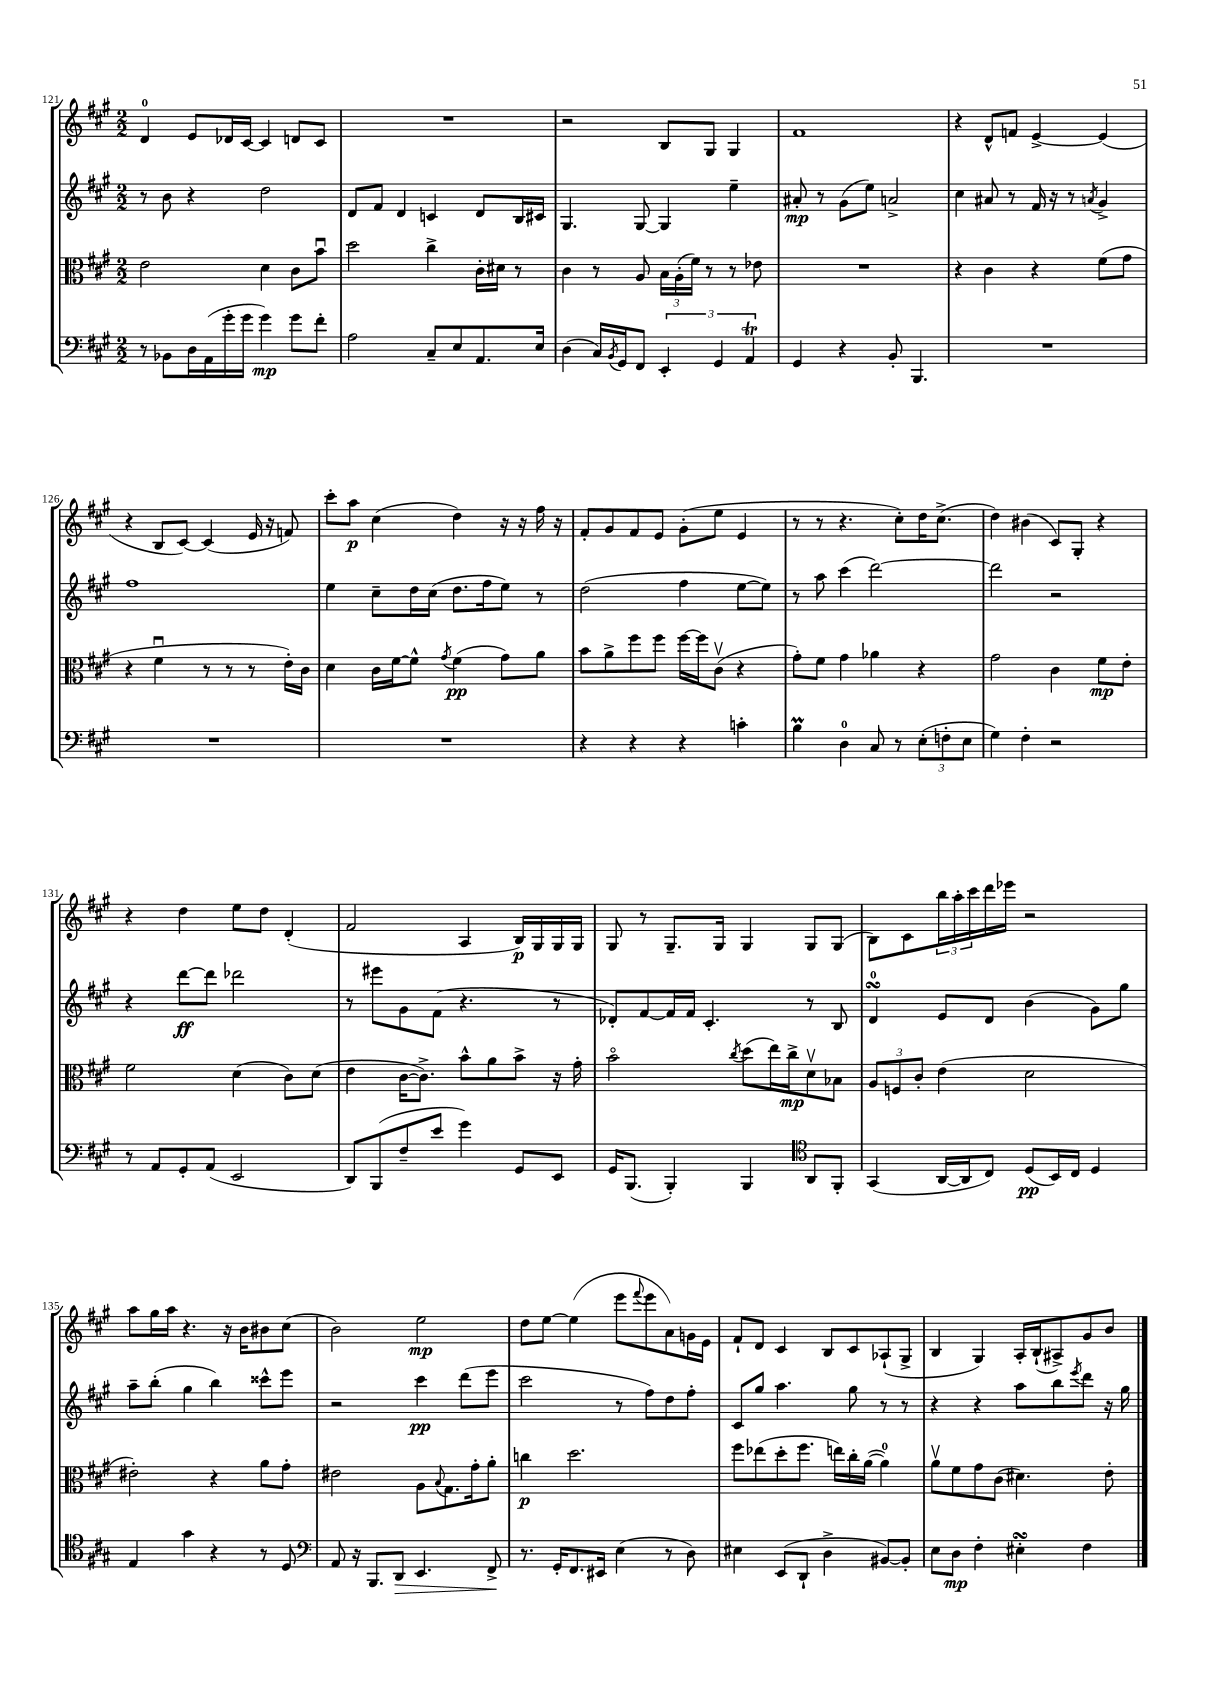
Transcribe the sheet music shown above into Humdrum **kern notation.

**kern	**kern	**kern	**kern
*staff4	*staff3	*staff2	*staff1
*clefF4	*clefC3	*clefG2	*clefG2
*k[f#c#g#]	*k[f#c#g#]	*k[f#c#g#]	*k[f#c#g#]
*M2/2	*M2/2	*M2/2	*M2/2
8r	2e	8r	4d
8BB-	.	8b	.
16D	.	4r	8e
(16AA	.	.	.
16g#'	.	.	16d-
16g#	.	.	[16c#
4g#)	4d	2dd	4c#]
8g#	8c#	.	8d
8f#'	8bu	.	8c#
=	=	=	=
2A	2dd	8d	1r
.	.	8f#	.
.	.	4d	.
8C#~	4cc#^	4c	.
8E	.	.	.
8.AA	16c#'	8d	.
.	16d#	.	.
.	8r	16B	.
16E	.	16c#	.
=	=	=	=
(4D	4c#	4.G#	2r
16C#)	8r	.	.
8qBB	.	.	.
16GG#	.	.	.
8FF#	8A	[8G#	.
6EE'	24B	4G#]	8B
.	(24A'	.	.
.	24f#)	.	.
.	8r	.	8G#
6GG#	.	.	.
.	8r	4ee~	4G#
6AA	.	.	.
.	8e-	.	.
=	=	=	=
4GG#	1r	8a#'	1f#
.	.	8r	.
4r	.	(8g#	.
.	.	8ee)	.
8BB'	.	2a^	.
4.BBB	.	.	.
=	=	=	=
1r	4r	4cc#	4r
.	4c#	8a#	8d^^
.	.	8r	8f
.	4r	16f#	[4e^
.	.	16r	.
.	.	8r	.
.	.	8qa	.
.	(8f#	4g#^	(4e]
.	8g#	.	.
=	=	=	=
1r	4r	1ff#	4r
.	4f#u	.	8B
.	.	.	[8c#)
.	8r	.	(4c#]
.	8r	.	.
.	8r	.	16e
.	.	.	16r
.	16e')	.	8f)
.	16c#	.	.
=	=	=	=
1r	4d	4ee	8ccc#'
.	.	.	8aa
.	16c#	8cc#~	(4cc#
.	[16f#	.	.
.	8f#^^]	16dd	.
.	.	(16cc#	.
.	8qg#	.	.
.	(4f#	8.dd	4dd)
.	.	16ff#	.
.	8g#)	8ee)	16r
.	.	.	16r
.	8a	8r	16ff#
.	.	.	16r
=	=	=	=
4r	8b	(2dd	8f#'
.	8a^	.	8g#
4r	8ff#	.	8f#
.	8ff#	.	8e
4r	[16ff#	4ff#	(8g#'
.	16ff#]	.	.
.	(8c#v	.	8ee
4c'	4r	[8ee	4e
.	.	8ee])	.
=	=	=	=
4B	8g#')	8r	8r
.	8f#	8aa	8r
4D	4g#	(4ccc#	4.r
8C#	4a-	[2ddd)	.
8r	.	.	8cc#')
(12E'	4r	.	16dd
.	.	.	(8.cc#^
12F'	.	.	.
12E	.	.	.
=	=	=	=
4G#)	2g#	2ddd]	4dd)
4F#'	.	.	(4b#
2r	4c#	2r	8c#)
.	.	.	8G#'
.	8f#	.	4r
.	8e'	.	.
=	=	=	=
8r	2f#	4r	4r
8AA	.	.	.
8GG#'	.	[8ddd	4dd
(8AA	.	8ddd]	.
2EE	(4d	2ddd-	8ee
.	.	.	8dd
.	8c#)	.	(4d'
.	(8d	.	.
=	=	=	=
8DD)	4e	8r	2f#
(8BBB	.	8eee#	.
8F#~	[16c#	8g#	.
.	8.c#^])	.	.
8e	.	(8f#	.
4g#)	8b^^	4.r	4A
.	8a	.	.
8GG#	8b^	.	16B)
.	.	.	16G#
8EE	16r	8r	16G#
.	16g#'	.	16G#
=	=	=	=
16GG#	2bo	8d-')	8G#
(8.BBB	.	.	.
.	.	[8f#	8r
4BBB')	.	16f#]	8.G#~
.	.	16f#	.
.	.	4.c#'	.
.	.	.	16G#
.	8qcc#	.	.
4BBB	(8dd	.	4G#
.	16ee)	.	.
.	16cc#^	.	.
*clefC4	*	*	*
8AA	8dv	8r	8G#
8FF#'	8B-	8B	(8G#
=	=	=	=
(4GG#	12A	4d	8B)
.	12F	.	.
.	.	.	8c#
.	12c#'	.	.
[16AA	(4e	8e	24bb
.	.	.	24aa'
16AA]	.	.	.
.	.	.	24ccc#
8C#)	.	8d	16ddd
.	.	.	16eee-
(8D	2d	(4b	2r
16BB)	.	.	.
16C#	.	.	.
4D	.	8g#)	.
.	.	8gg#	.
=	=	=	=
4E	2e#')	8aa~	8aa
.	.	(8bb'	16gg#
.	.	.	16aa
4g#	.	4gg#	4.r
4r	4r	4bb)	.
.	.	.	16r
.	.	.	16b
8r	8a	8ccc##^^	8b#
8D	8g#'	8eee	(8cc#
=	=	=	=
*clefF4	*	*	*
8AA	2e#	2r	2b)
16r	.	.	.
8.BBB	.	.	.
8DD	.	.	.
4.EE	8A	4ccc#	2ee
.	8qqB	.	.
.	8.G#	.	.
.	.	(8ddd	.
.	16g#'	.	.
8FF#^	8a'	8eee	.
=	=	=	=
8.r	4cc	2ccc#	8dd
.	.	.	[8ee
16GG#'	.	.	.
8.FF#	2.dd	.	(4ee]
16EE#	.	.	.
(4E	.	8r	8eee
.	.	.	8qqfff#
.	.	8ff#)	8eee
8r	.	8dd	8a)
8D)	.	8ff#'	16g
.	.	.	16e
=	=	=	=
4E#	8ff#	8c#	8f#`
.	(8ee-	8gg#	8d
(8EE	8dd'	4.aa	4c#
8DD`	8.ff#	.	.
4D^	.	.	8B
.	16ee)	.	.
.	16cc#'	8gg#	8c#
.	([16a	.	.
[8BB#)	4a])	8r	(8A-`
8BB#']	.	8r	8G#^
=	=	=	=
8E	8av	4r	4B
8D	8f#	.	.
4F#'	8g#	4r	4G#)
.	(8c#	.	.
4E#'	4.d#)	8aa	16A'
.	.	.	(16B`
.	.	8bb	8A#^)
.	.	8qeee	.
4F#	.	8ddd	8g#
.	8e'	16r	8b
.	.	16gg#	.
==	==	==	==
*-	*-	*-	*-
